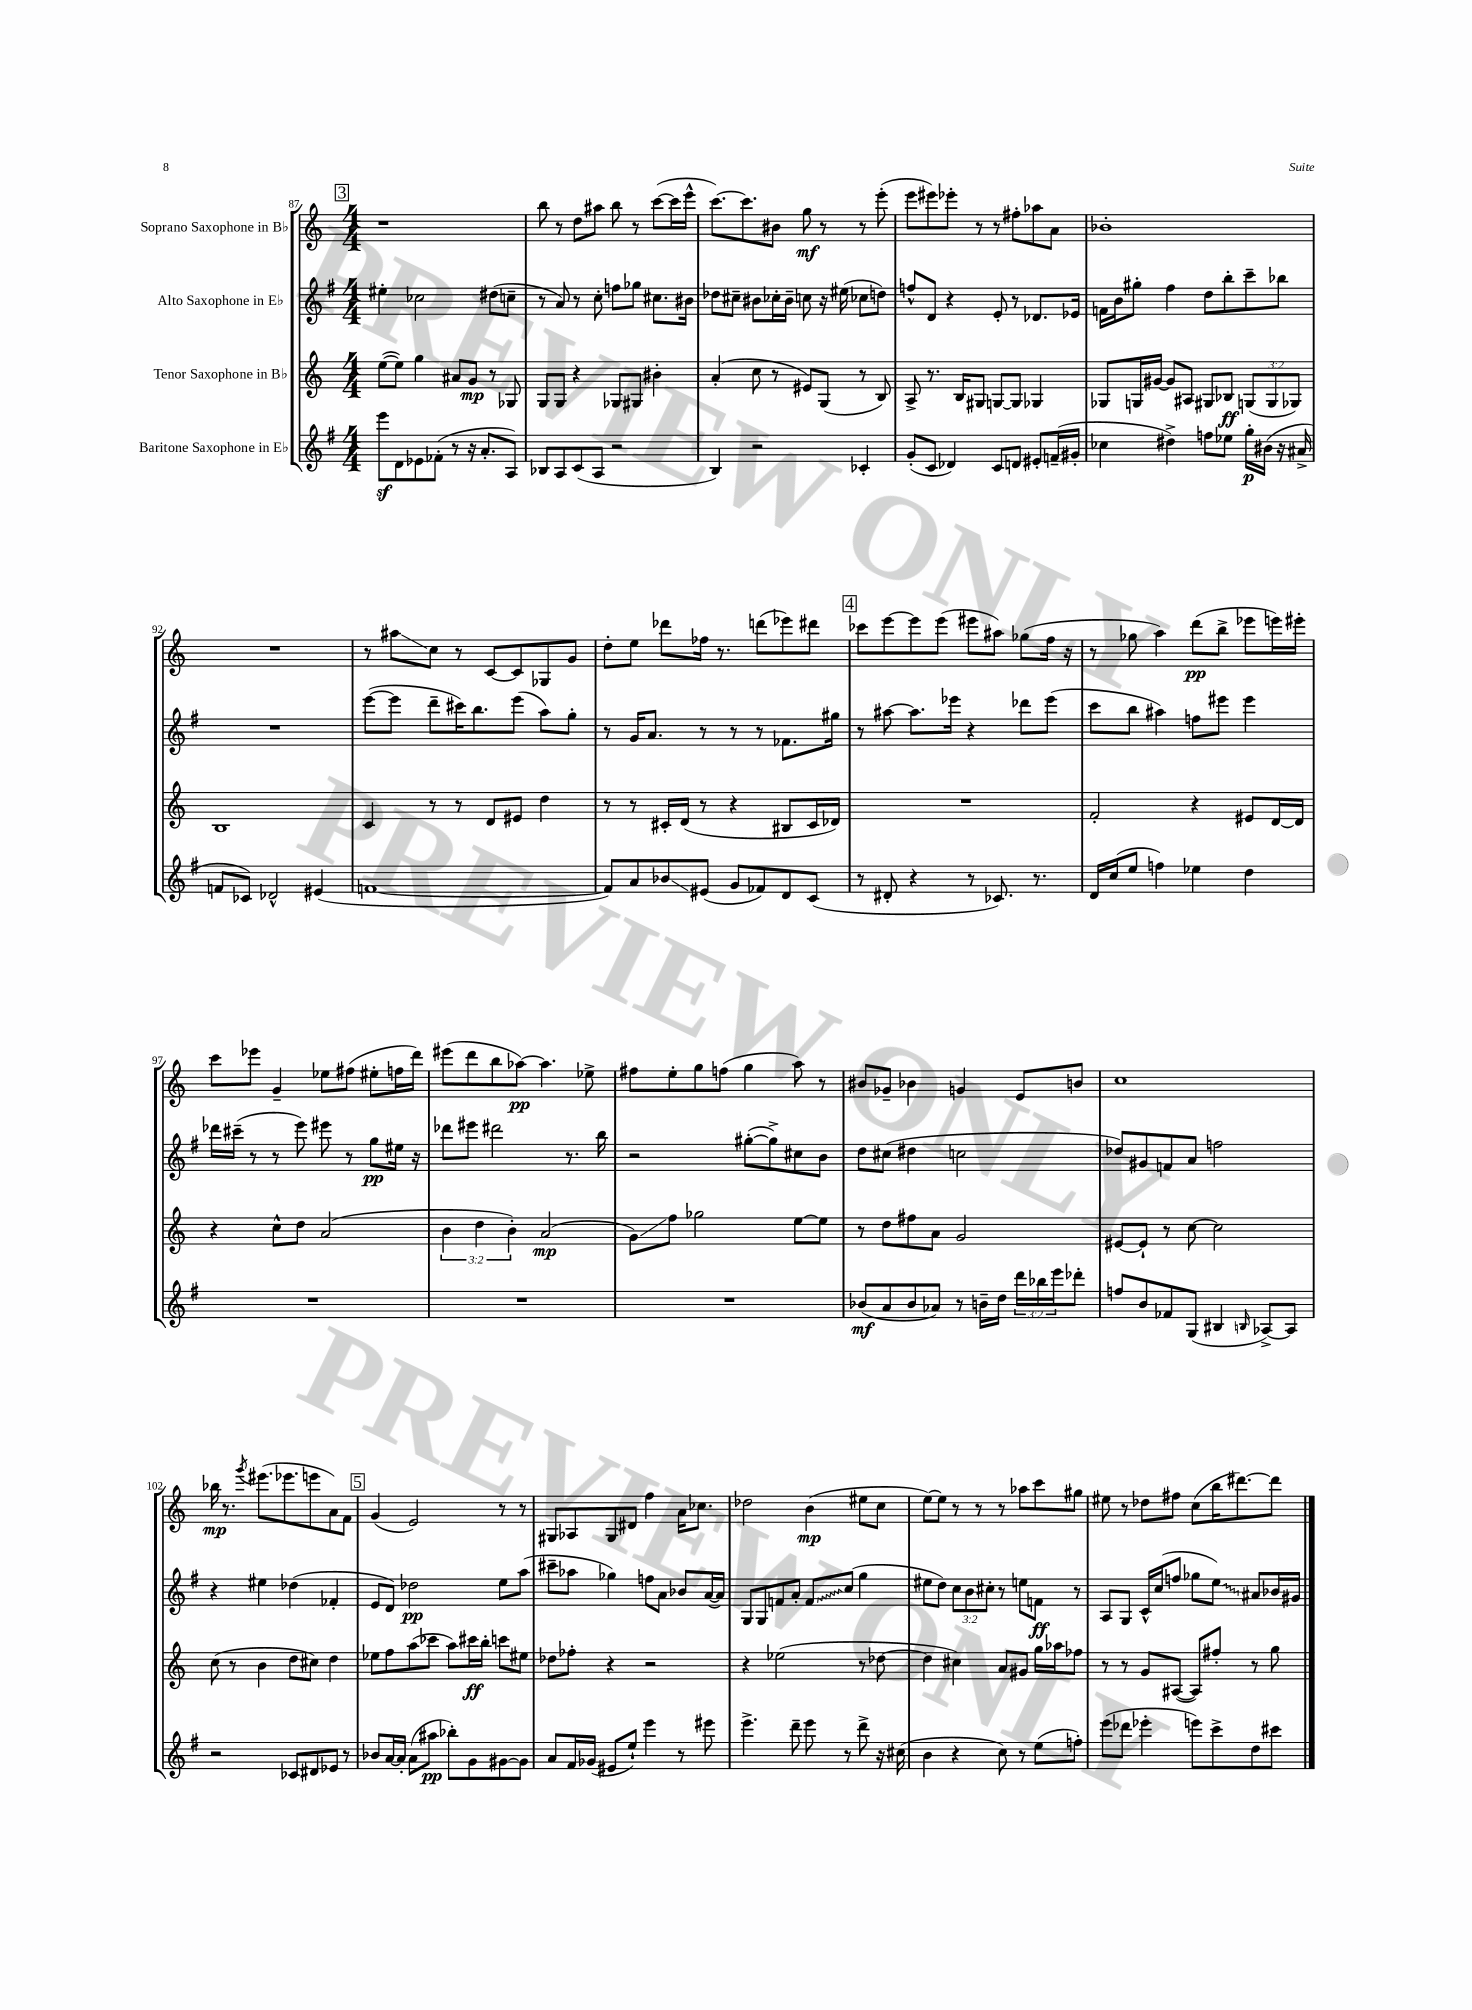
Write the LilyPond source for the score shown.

<<
\new StaffGroup <<
\new Staff = "s0" \with { instrumentName = "Soprano Saxophone in Bb" } {
    \clef treble \key c \major \numericTimeSignature \time 4/4
    \mark \markup { \box "3" } r1 |
    b''8 r8 d''8 ais''8 b''8 r8 c'''8~( c'''16 e'''16-^ |
    c'''8.~) c'''8. bis'8 g''8\mf r8 r8 e'''8-.( |
    e'''8 eis'''8) ees'''8-. r8 r8 fis''8-. aes''8 a'8 |
    bes'1-. |
    R1 |
    r8 ais''8\glissando c''8 r8 c'8~ c'8 ges8 g'8 |
    d''8-. e''8 des'''8 fes''16 r8. d'''8( ees'''8) dis'''8 |
    \mark \markup { \box "4" } ces'''8 e'''8~ e'''8 e'''8( eis'''8 ais''8) ges''8( f''16 r16 |
    r8 ges''8 a''4) d'''8\pp( b''8-> ees'''8 e'''16) eis'''16-. |
    c'''8 ees'''8 g'4-- ees''8 fis''8( eis''8-. f''16 d'''16) |
    eis'''8( d'''8 b''8 aes''8~\pp) aes''4. ees''8-> |
    fis''8 e''8-. g''8 f''8( g''4 a''8) r8 |
    bis'8 ges'8-- bes'4 g'4 e'8 b'8 |
    c''1 |
    bes''16\mp r8. \acciaccatura { g'''8 } eis'''8.( ees'''8. e'''8 a'8) f'8 |
    \mark \markup { \box "5" } g'4( e'2) r8 r8 |
    gis8 aes8 gis8 dis'8 f''4 a'16 ces''8. |
    des''2 b'4\mp( eis''8 c''8 |
    e''8~) e''8 r8 r8 r8 aes''8 c'''8 gis''8 |
    eis''8 r8 des''8 fis''8 c''8( b''16 dis'''8.~) dis'''8 \bar "|." |
}
\new Staff = "s1" \with { instrumentName = "Alto Saxophone in Eb" } {
    \clef treble \key g \major \numericTimeSignature \time 4/4 \override Staff.TupletNumber.text = #tuplet-number::calc-fraction-text
    \mark \markup { \box "3" } eis''4-. ces''2 dis''8( c''8-- |
    r8 a'8) r8 c''8-. f''8 ges''8 cis''8. bis'16 |
    des''8 cis''8-- bis'8 ces''16-. bis'16-- c''8 r16 eis''16( ces''8 d''8) |
    f''8-^ d'8 r4 e'8-. r8 des'8. ees'16 |
    f'16 b'16 gis''8-. fis''4 d''8 b''8-. c'''8-- bes''8 |
    R1 |
    e'''8~( e'''8 d'''8-- cis'''16) b''8. e'''8( a''8) g''8-. |
    r8 g'16 a'8. r8 r8 r8 fes'8. gis''16 |
    \mark \markup { \box "4" } r8 ais''8~ ais''8. ees'''16 r4 des'''8 ees'''8( |
    c'''8 b''8 ais''4) f''8 eis'''8 eis'''4 |
    des'''16 cis'''16--( r8 r8 e'''8) eis'''8 r8 g''8\pp eis''16 r16 |
    des'''8 eis'''8 dis'''2 r8. b''16 |
    r2 gis''8~-.( gis''8->) cis''8 b'8 |
    d''8 cis''8( dis''4 c''2 |
    des''8) gis'8 f'8 a'8 f''2 |
    r4 eis''4 des''4( fes'4-. |
    \mark \markup { \box "5" } e'8 d'8) des''2\pp e''8 a''8( |
    cis'''8-- aes''8 ges''4) f''8 a'8 bes'8 a'16~( a'16) |
    g8 g8 f'8 a'8-. \once \override Glissando.style = #'zigzag f'8\glissando c''8( g''4 |
    eis''8 d''8) \tuplet 3/2 { c''8 b'8 cis''8-. } r8 e''8 f'8\ff r8 |
    a8 g8 c'16-^ c''16( f''8 ges''8 \once \override Glissando.style = #'zigzag e''8\glissando) ais'8 bes'16 gis'16 \bar "|." |
}
\new Staff = "s2" \with { instrumentName = "Tenor Saxophone in Bb" } {
    \clef treble \key c \major \numericTimeSignature \time 4/4 \override Staff.TupletNumber.text = #tuplet-number::calc-fraction-text
    \mark \markup { \box "3" } e''8~( e''8) g''4 ais'8 g'8\mp r8 ges8 |
    g8 g8 r4 ges8 gis8 bis'4-. |
    a'4-.( c''8 r8 eis'8) g8( r8 b8) |
    a8-> r8. b16 gis8 g8~ g8 ges4 |
    ges8 g16 gis'16~ gis'8 ais8 gis8 bes8\ff \tuplet 3/2 { g8( g8 ges8) } |
    b1 |
    c'4 r8 r8 d'8 eis'8 d''4 |
    r8 r8 cis'16-. d'16( r8 r4 bis8 cis'16 des'16) |
    \mark \markup { \box "4" } R1 |
    f'2-. r4 eis'8 d'16~ d'16 |
    r4 c''8-^ d''8 a'2( |
    \tuplet 3/2 { b'4 d''4 b'4-.) } a'2\mp( |
    g'8\glissando) f''8 ges''2 e''8~ e''8 |
    r8 d''8 fis''8 a'8 g'2 |
    eis'8~ eis'8-! r8 c''8~ c''2 |
    c''8( r8 b'4 d''8 cis''8) d''4 |
    \mark \markup { \box "5" } ees''8 f''8 a''8( ces'''8 a''8) cis'''16\ff b''16-. c'''8 eis''8 |
    des''8 fes''8-. r4 r2 |
    r4 ees''2( r8 des''8~ |
    des''4 cis''4) a'8 gis'8 g''16 aes''16 fes''8 |
    r8 r8 g'8 ais8~( ais8) fis''8-. r8 g''8 \bar "|." |
}
\new Staff = "s3" \with { instrumentName = "Baritone Saxophone in Eb" } {
    \clef treble \key g \major \numericTimeSignature \time 4/4 \override Staff.TupletNumber.text = #tuplet-number::calc-fraction-text
    \mark \markup { \box "3" } e'''8\sf d'8 ees'8 fes'8-.( r8 r16 a'8.-. a8) |
    bes8 a8 c'8( a8 r2 |
    b4) r2 ces'4-. |
    g'8-.( c'8 des'4) c'8 d'8 eis'8-. f'16--( gis'16-. |
    ces''4 dis''4->) f''8 ees''8 g''16-.\p bis'16( r16 ais'16-> |
    f'8 ces'8) des'2-^ eis'4( |
    f'1~ |
    f'8) a'8 bes'8\glissando eis'8( g'8 fes'8) d'8 c'8( |
    \mark \markup { \box "4" } r8 dis'8-. r4 r8 ces'8.) r8. |
    d'16 c''16( e''8 f''4) ees''4 d''4 |
    R1 |
    R1 |
    R1 |
    bes'8\mf( a'8 bes'8 aes'8) r8 b'16-- d''16 \tuplet 3/2 { d'''16 bes''16 e'''16 } des'''8-. |
    f''8 b'8 fes'8 g8( bis4 \grace { b16 } aes8~->) aes8 |
    r2 ces'8 dis'8 ees'8 r8 |
    \mark \markup { \box "5" } bes'8 a'16~ a'16-. a'8( ais''8\pp bes''8-.) g'8 gis'8~ gis'8 |
    a'8 fis'16 ges'16( eis'8 e''8-!) e'''4 r8 eis'''8 |
    e'''4.-> d'''8-- e'''8 r8 d'''8-> r16 cis''16( |
    b'4 r4 c''8) r8 e''8( f''8-.) |
    e'''8( des'''8 ees'''4-. e'''8) c'''8-> d''8 cis'''8 \bar "|." |
}
>>
>>
\layout { \context { \Score currentBarNumber = #87 } }
